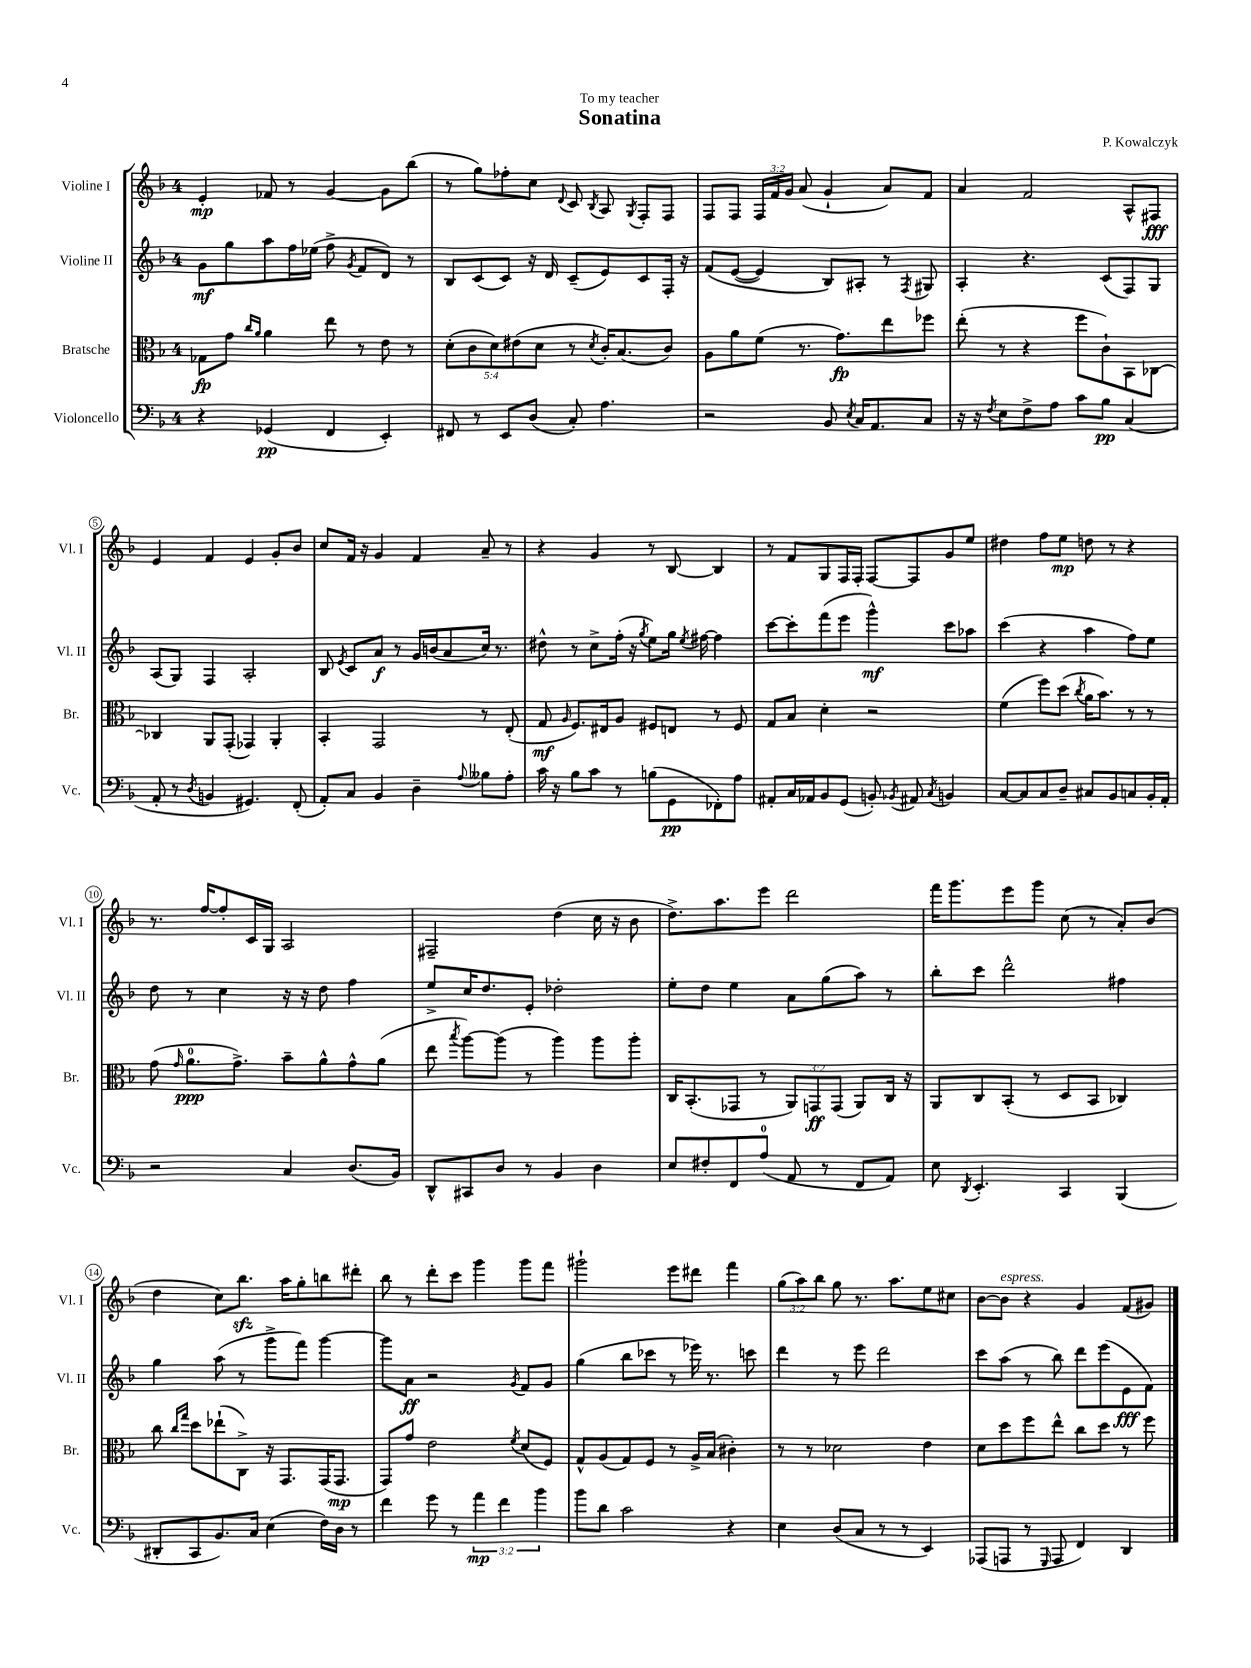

**kern	**kern	**kern	**kern
*staff4	*staff3	*staff2	*staff1
*clefF4	*clefC3	*clefG2	*clefG2
*k[b-]	*k[b-]	*k[b-]	*k[b-]
*M4/4	*M4/4	*M4/4	*M4/4
4r	8G-	8g	4e'
.	8g	8gg	.
.	16qqcc	.	.
.	16qqa	.	.
(4GG-	4a	8aa	8f-
.	.	16ff	8r
.	.	(16ee-	.
4FF	8ee	8ff^	[4g
.	.	8qg	.
.	8r	8f	.
4EE')	8e	8d)	8g]
.	8r	8r	(8bb-
=	=	=	=
8FF#	(10d'	8B-	8r
.	10c	.	.
8r	.	(8c	8gg)
.	10d)	.	.
8EE	.	8c)	8ff-'
.	(10e#	.	.
(8D	.	16r	8cc
.	10d	.	.
.	.	16d	.
.	.	.	8qqd
8C')	8r	(8c~	8c
.	8qd	.	8qB-
4.A	16c')	8e)	8A
.	(8.B-	.	.
.	.	.	8qG
.	.	8c	8F'
.	8c)	16F'	8F
.	.	16r	.
=	=	=	=
2r	8A	&(8f	8F
.	8a	([8e	8F
.	(8f	4e])	24F
.	.	.	24f
.	.	.	24g
.	8.r	.	(8a
8BB-	.	8B-&)	4g`
.	8.g)	.	.
8qE	.	.	.
16C	.	8A#'	.
8.AA	.	.	.
.	8ee	8r	8a)
.	.	8qF	.
8C	8ff-	8G#	8f
=	=	=	=
16r	(8ee'	4A'	4a
16r	.	.	.
8qF	.	.	.
8E	8r	.	.
8F^	4r	4.r	2f
8A	.	.	.
8c	8ff	.	.
8B-	8c`)	(8c	.
(4C	8BB-	8F)	8A^^
.	[8C-	8G	8F#
=	=	=	=
8AA'	4C-]	(8A	4e
8r	.	8G)	.
8qD	.	.	.
4BB	8AA	4F	4f
.	(8GG'	.	.
4.GG#)	4GG-)	2A'	4e
.	4AA'	.	8g'
(8FF'	.	.	8b-
=	=	=	=
8AA')	4BB-'	8B-	8cc
.	.	8qe	.
8C	.	8c	16f
.	.	.	16r
4BB-	2GG	8a	4g
.	.	8r	.
4D~	.	16g	4f
.	.	(16b	.
.	.	8a	.
8qqA	.	.	.
8B--	8r	16cc)	8a~
.	.	8.r	.
8A'	(8E'	.	8r
=	=	=	=
16c	8G	8dd#^^	4r
16r	.	.	.
.	16qqA	.	.
8B-	8.F)	8r	.
8c	.	8cc^	4g
.	16E#	.	.
8r	8A	(16ff'	.
.	.	16r	.
.	.	8qgg	.
(8B	8F#	8ee)	8r
8GG	8E	16gg	[8B-
.	.	8qee	.
.	.	[16ff#	.
8FF-')	8r	4ff#]	4B-]
8A	8F#	.	.
=	=	=	=
8AA#'	8G	[8ccc	8r
16C	8B-	8ccc']	8f
16AA-	.	.	.
8BB-	4d'	(8fff	8G
(8GG	.	8eee	16F
.	.	.	16F'
8BB')	2r	4ggg^^)	[8F
8qBB-	.	.	.
8AA#	.	.	8F]
8qC	.	.	.
4BB	.	8ccc	8g
.	.	8aa-	8ee
=	=	=	=
[8C	(4f	(4ccc	4dd#
8C]	.	.	.
8C	8ff)	4r	8ff
8D~	(8dd	.	8ee
.	8qcc	.	.
8C#	16a	4aa	8dd
.	8.b-)	.	.
8BB-	.	.	8r
8C	8r	8ff)	4r
16BB-'	8r	8ee	.
16AA'	.	.	.
=	=	=	=
2r	(8g	8dd	8.r
.	16qqg	.	.
.	8.a	8r	.
.	.	.	[16ff
.	.	4cc	8ff']
.	8.g^)	.	.
.	.	.	16c
.	.	.	16G
4C	8b-~	16r	2A
.	.	16r	.
.	8a^^	8dd	.
(8.D	8g^^	4ff	.
.	(8a	.	.
16BB-)	.	.	.
=	=	=	=
8DD^^	8ee	8ee^	2F#~
.	8qbb-	.	.
8CC#	[8aa)	16cc	.
.	.	8.dd	.
8D	(8aa]	.	.
8r	8r	8e'	.
4BB-	4aa)	2dd-'	(4dd
4D	8aa	.	16cc
.	.	.	16r
.	8aa'	.	8b-
=	=	=	=
8E	16C	8ee'	8.dd^)
.	(8.BB-'	.	.
8F#'	.	8dd	.
.	.	.	8.aa
8FF	8GG-	4ee	.
(8A	8r	.	8eee
8AA	12AA)	8a	2ddd
.	12GG	.	.
8r	.	(8gg	.
.	(12GG	.	.
8FF	8AA)	8aa)	.
8AA)	16C	8r	.
.	16r	.	.
=	=	=	=
8E	8AA	8bb-'	16fff
.	.	.	8.ggg
8qDD	.	.	.
4.EE'	8C	8ccc	.
.	(8BB-'	2ddd^^	8eee
.	8r	.	8ggg
4CC	8D	.	(8cc
.	8BB-	.	8r
(4BBB-	4C-)	4ff#	8a')
.	.	.	(8b-
=	=	=	=
8DD#'	8cc	4gg	4dd
.	16qqcc	.	.
.	16qqgg	.	.
8CC	8dd	.	.
8.BB-)	(8ee-`	(8aa	8cc)
.	8C^)	8r	8.bb-
16C	.	.	.
(4E	16r	8ggg^	.
.	8.GG	.	16aa
.	.	8fff)	8gg'
16F)	(16GG	[4ggg	8bb
16D	8.GG	.	.
8r	.	.	8ddd#'
=	=	=	=
4f	8GG)	8ggg]	8bb-
.	8g	8a	8r
8g	2e	2r	8ddd'
8r	.	.	8ccc
6a	.	.	4ggg
6f	.	.	.
.	8qf	8qg	.
.	(8d	8f	8ggg
6b-	.	.	.
.	8F)	8g	8fff
=	=	=	=
8b-	8G^^	(4gg	2ggg#`
8d	(8A	.	.
2c	8G)	8bb-	.
.	8F	8ccc-	.
.	8r	8r	8eee
.	16A^	16eee-)	8ddd#
.	(16B-	8.r	.
4r	4c#')	.	4fff
.	.	8ccc	.
=	=	=	=
4E	8r	4ddd	(12gg
.	.	.	12aa)
.	8r	.	.
.	.	.	12bb-
(8D	2d-	8r	8gg
8C	.	8eee	8.r
8r	.	2ddd	.
.	.	.	8.aa
8r	.	.	.
4EE)	4e	.	8ee
.	.	.	8cc#
=	=	=	=
(8AAA-	8d	8ccc	[8b-
8AAA	8dd	(8aa	8b-]
8r	8ff	8r	4r
16qqGGG	.	.	.
8AAA	8ee^^	8bb-)	.
4FF)	8cc	8ddd	4g
.	8dd	(8eee	.
4DD	8r	8e	(8f
.	8ff	8f)	8g#)
==	==	==	==
*-	*-	*-	*-
